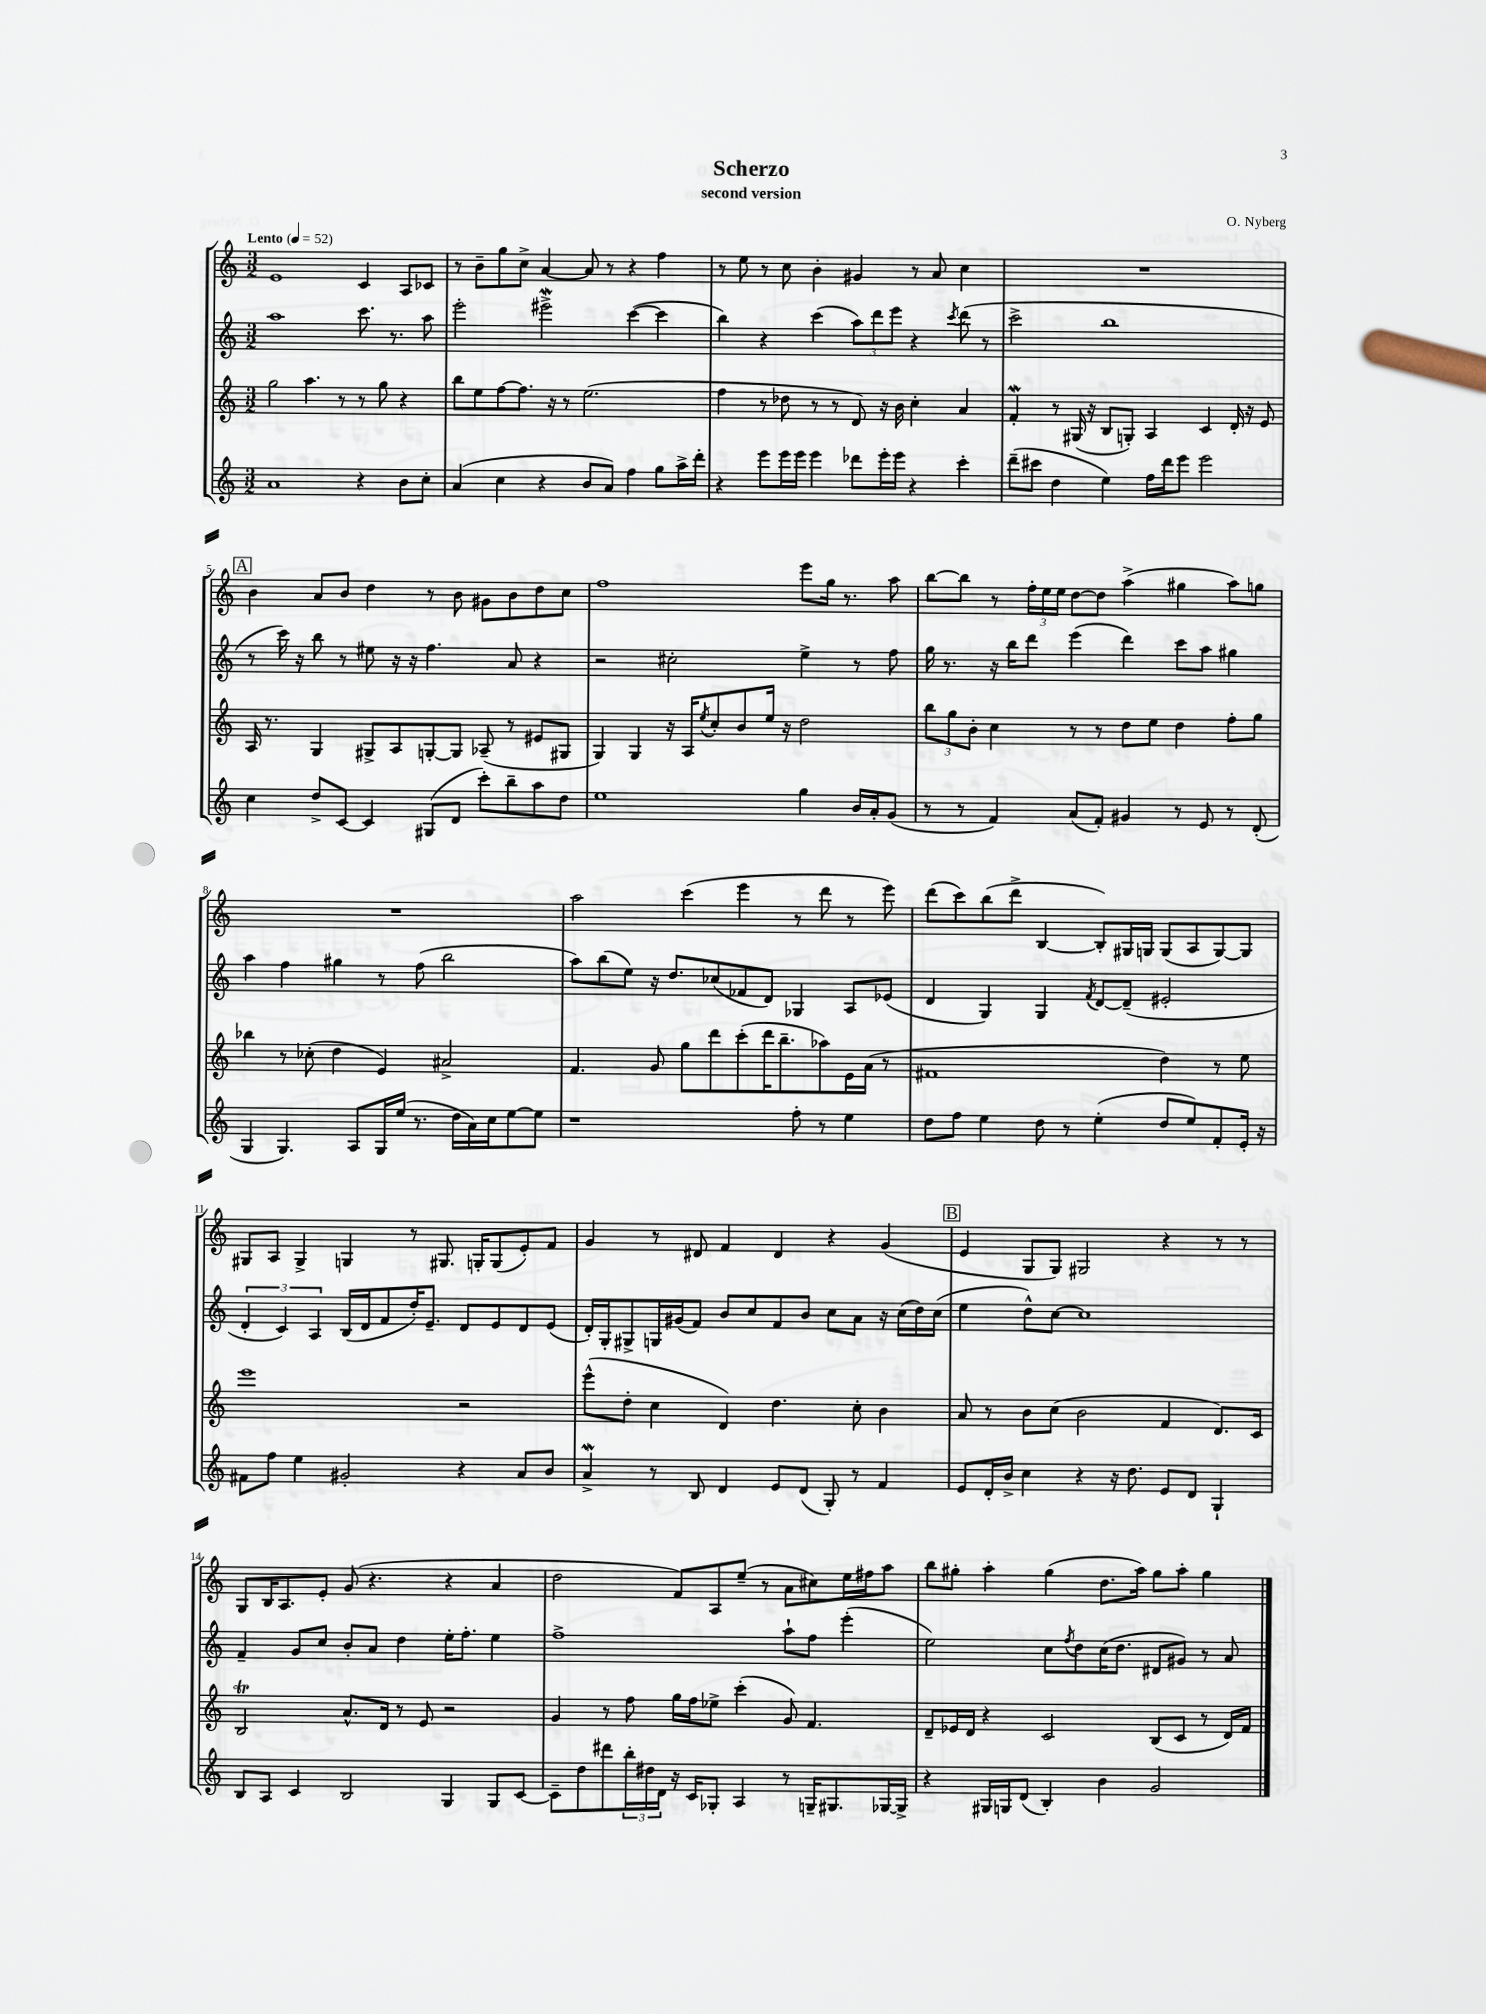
\header { title = "Scherzo" composer = "O. Nyberg" subtitle = "second version" }
<<
\new StaffGroup <<
\new Staff = "s0" {
    \clef treble \key c \major \numericTimeSignature \time 3/2 \tempo "Lento" 4 = 52
    e'1 c'4 a8 ces'8 |
    r8 b'8-- g''8 c''8-> a'4~ a'8 r8 r4 f''4 |
    r8 e''8 r8 c''8 b'4-. gis'4 r8 a'8 c''4 |
    R1. |
    \mark \markup { \box "A" } b'4 a'8 b'8 d''4 r8 b'8 gis'8 b'8 d''8 c''8 |
    f''1 e'''8 g''16 r8. a''8 |
    b''8~ b''8 r8 \tuplet 3/2 { f''16-. e''16 e''16 } d''8~ d''8 a''4->( gis''4 a''8) g''8 |
    R1. |
    a''2 c'''4( e'''4 r8 d'''8 r8 e'''8) |
    d'''8( c'''8) b''8( d'''8-> b4~ b8-.) gis16 g16 g8( a8 g8~) g8 |
    gis8 a8 gis4-> g4 r8 gis8. g16-. g8( e'8-.) f'8 |
    g'4 r8 dis'8 f'4 dis'4 r4 g'4( |
    \mark \markup { \box "B" } e'4 g8 g8) gis2 r4 r8 r8 |
    g8 b16 a8. e'8-. g'8( r4. r4 a'4 |
    d''2 f'8) a8 e''8--( r8 a'8 cis''8) e''16 fis''16 a''8 |
    b''8 gis''8-. a''4-. gis''4( d''8. a''16) gis''8 a''8-. gis''4 \bar "|." |
}
\new Staff = "s1" {
    \clef treble \key c \major \numericTimeSignature \time 3/2
    a''1 c'''8. r8. a''8 |
    e'''2-. eis'''2->\mordent c'''4~( c'''4 |
    b''4) r4 c'''4( \tuplet 3/2 { a''8) d'''8 e'''8 } r4 \acciaccatura { c'''8 } d'''8( r8 |
    c'''2-> b''1 |
    \mark \markup { \box "A" } r8 c'''16) r16 b''8 r8 eis''8 r16 r16 f''4. a'8 r4 |
    r2 cis''2-. e''4-> r8 f''8 |
    g''16 r8. r16 b''16 d'''8 e'''4( d'''4) c'''8 a''8 gis''4 |
    a''4 f''4 gis''4 r8 f''8( b''2 |
    a''8) b''8( e''8) r16 d''8. ces''8( fes'8 d'8) ges4 a8 ees'8( |
    d'4 g4) g4 \acciaccatura { f'8 } d'8~ d'8--( eis'2-. |
    \tuplet 3/2 { d'4-. c'4) a4 } b16( d'16 f'8 d''16-.) e'8.-- d'8 e'8 d'8 e'8( |
    d'16-.) g16-. gis8-> g16 gis'16( f'8) b'8 c''8 f'8 b'8 c''8 a'8 r16 c''16( d''16) c''16( |
    \mark \markup { \box "B" } e''4 d''8-^) c''8~ c''1 |
    f'4-- g'8 c''8 b'8-. a'8 d''4 e''16-. f''8.-. e''4 |
    f''1-> a''8-! f''8 e'''4-.( |
    e''2) c''8 \acciaccatura { f''8 } d''8 c''16( d''8. dis'8 gis'8) r8 a'8 \bar "|." |
}
\new Staff = "s2" {
    \clef treble \key c \major \numericTimeSignature \time 3/2
    g''2 a''4. r8 r8 g''8 r4 |
    b''8 e''8 f''8~ f''8. r16 r8 e''2.( |
    f''4 r8 des''8 r8 r8 d'8) r16 b'16 c''4-. a'4 |
    f'4-.\mordent r8 gis16( r16 b8 g8-.) a4 c'4 d'16-. r16 e'8 |
    \mark \markup { \box "A" } a16 r8. g4 gis8-> a8 g8~-. g8 aes8--( r8 eis'8 gis8 |
    g4) g4 r16 a16 \acciaccatura { e''8 } c''8-. b'8 e''16 r16 d''2 |
    \tuplet 3/2 { b''8 g''8 b'8-. } c''4 r8 r8 d''8 e''8 d''4 f''8-. g''8 |
    bes''4 r8 ces''8-.( d''4 e'4) ais'2-> |
    f'4. g'8 g''8 d'''8 c'''8-.( d'''16 b''8.-- aes''8) e'16 a'16( r8 |
    fis'1 d''4) r8 e''8 |
    e'''1 r2 |
    e'''8-^( d''8-. c''4 d'4) d''4. c''8-. b'4 |
    \mark \markup { \box "B" } a'8 r8 b'8 c''8( b'2 f'4 d'8.) c'16 |
    b2\trill a'8.-^ d'16 r8 e'8 r2 |
    g'4 r8 f''8 g''16 f''16 ees''8-> c'''4-.( g'8) f'4. |
    d'8-- ees'16 d'16 r4 c'2 b8( c'8 r8 d'16) f'16 \bar "|." |
}
\new Staff = "s3" {
    \clef treble \key c \major \numericTimeSignature \time 3/2
    a'1 r4 b'8 c''8-. |
    a'4( c''4 r4 b'8 a'8) f''4 g''8 a''16-> d'''16-. |
    r4 e'''8 e'''16 e'''16 e'''4 des'''8 e'''16-. e'''16 r4 c'''4-. |
    d'''8--( cis'''8 d''4 e''4) f''16 d'''16 e'''8 e'''2 |
    \mark \markup { \box "A" } c''4 d''8-> c'8~ c'4 gis8( d'8 c'''8-.) b''8-- a''8 d''8 |
    e''1 g''4 b'16 a'16-. g'8( |
    r8 r8 f'4) a'8( f'8-.) gis'4 r8 e'8 r8 d'8-.( |
    g4 g4.) a8 g16 e''16( r8. d''16 a'16) c''16 e''8~ e''8 |
    r1 f''8-. r8 e''4 |
    d''8 f''8 e''4 d''8 r8 e''4-.( d''8 e''8) f'8-. e'16-. r16 |
    fis'8 f''8 e''4 gis'2-. r4 a'8 b'8 |
    a'4->\mordent r8 b8 d'4 e'8 d'8( g8-.) r8 f'4 |
    \mark \markup { \box "B" } e'8 d'16-. b'16-> c''4 r4 r16 d''8. e'8 d'8 g4-! |
    b8 a8 c'4 b2 g4 g8 c'8~ |
    c'8-- d''8 dis'''8 \tuplet 3/2 { b''16-. dis''16 d'16 } r16 c'16 ges8-. a4 r8 g16-- gis8. ges16~ ges16-> |
    r4 gis16 g16 d'8( b4-.) b'4 g'2 \bar "|." |
}
>>
>>
